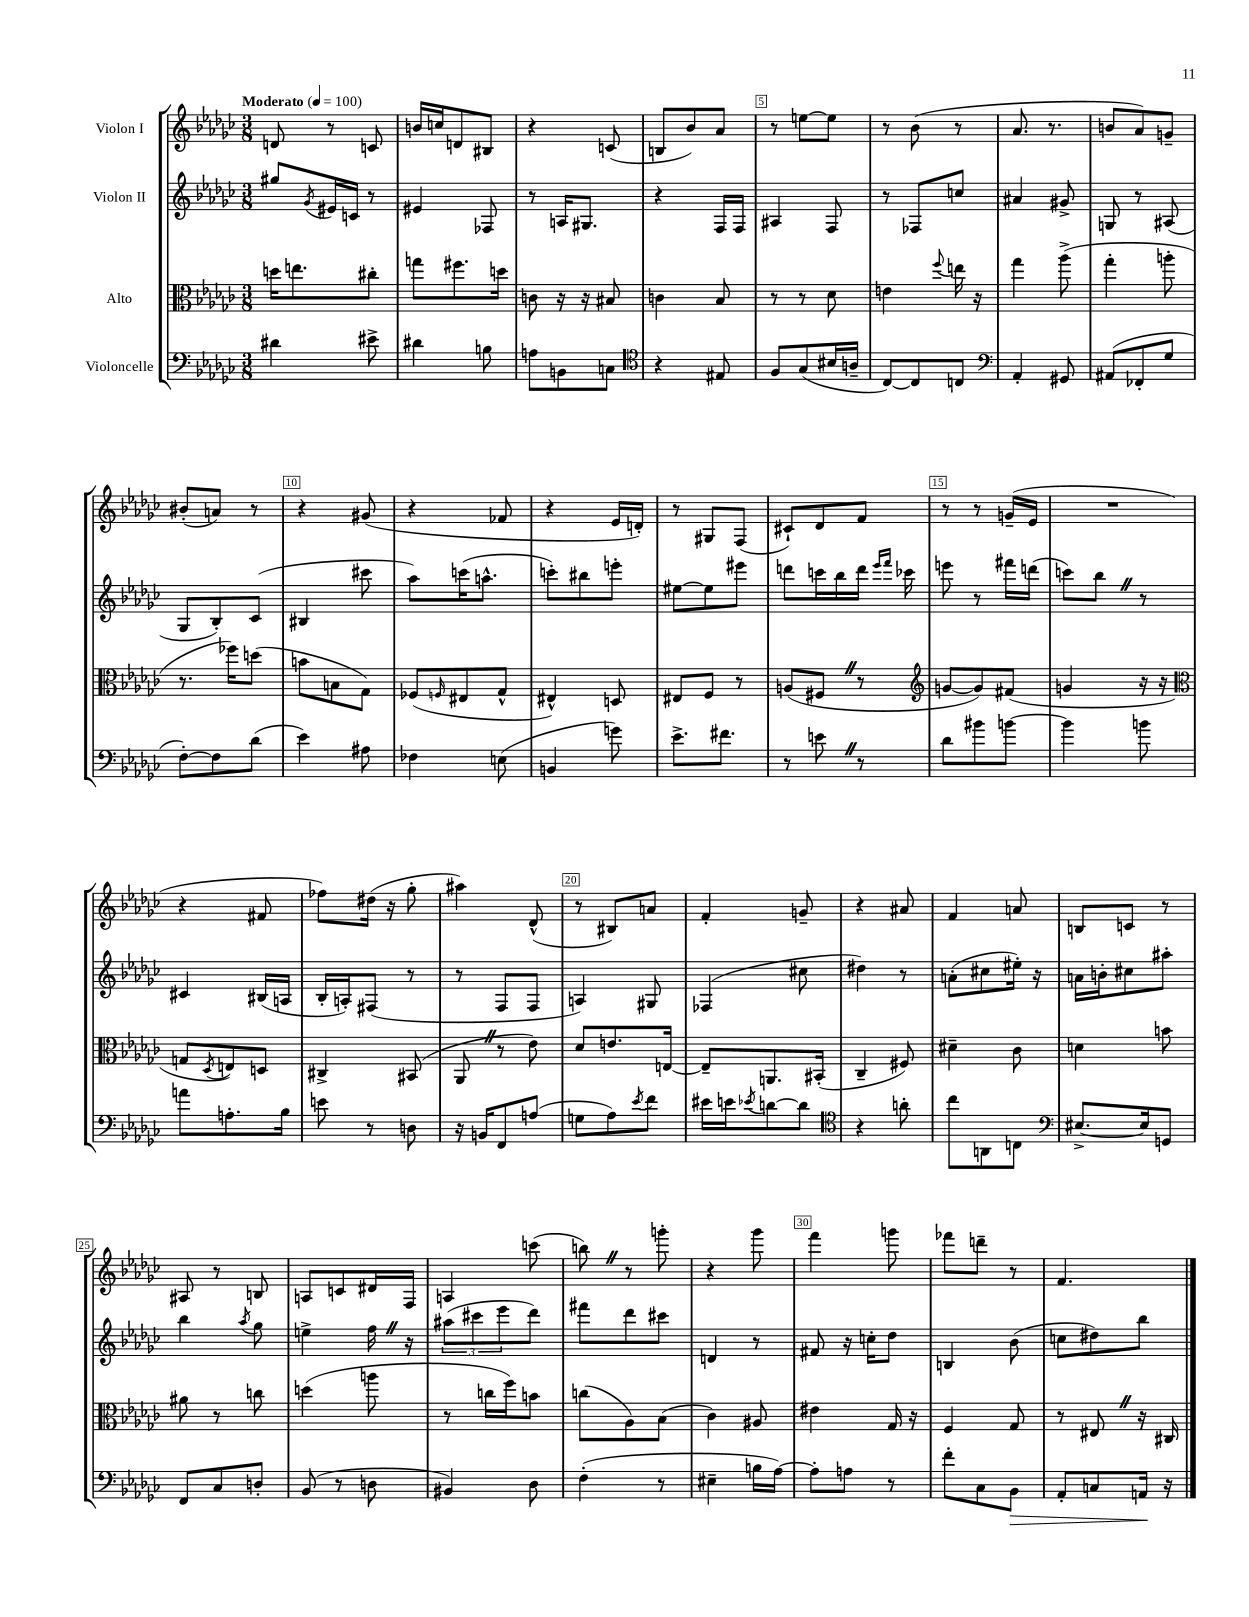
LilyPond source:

<<
\new StaffGroup <<
\new Staff = "s0" \with { instrumentName = "Violon I" } {
    \clef treble \key ges \major \numericTimeSignature \time 3/8 \tempo "Moderato" 4 = 100
    d'8 r8 c'8 |
    b'16 c''16 d'8 bis8 |
    r4 c'8( |
    b8 bes'8) aes'8 |
    r8 e''8~ e''8 |
    r8 bes'8( r8 |
    aes'8. r8. |
    b'8 aes'8) g'8-- |
    bis'8-.( a'8) r8 |
    r4 gis'8( |
    r4 fes'8 |
    r4 ees'16 d'16-.) |
    r8 gis8 f8( |
    cis'8-!) des'8 f'8 |
    r8 r8 g'16--( ees'16 |
    R4. |
    r4 fis'8 |
    fes''8) dis''16( r16 ges''8-. |
    ais''4) des'8-^( |
    r8 bis8) a'8 |
    f'4-. g'8-- |
    r4 ais'8 |
    f'4 a'8 |
    b8 c'8 r8 |
    ais8 r8 b8 |
    a8 c'8 dis'16 f16 |
    a4 c'''8( |
    b''8) \once \override BreathingSign.text = \markup { \musicglyph "scripts.caesura.straight" } \breathe r8 g'''8-. |
    r4 ges'''8 |
    f'''4 g'''8 |
    fes'''8 d'''8-- r8 |
    f'4. \bar "|." |
}
\new Staff = "s1" \with { instrumentName = "Violon II" } {
    \clef treble \key ges \major \numericTimeSignature \time 3/8
    gis''8 \acciaccatura { ges'8 } eis'16 c'16 r8 |
    eis'4 fes8 |
    r8 a16 gis8. |
    r4 f16 f16 |
    ais4 f8 |
    r8 fes8 c''8 |
    ais'4 gis'8-> |
    g8 r8 ais8( |
    ges8 bes8-.) ces'8( |
    bis4 cis'''8 |
    aes''8) c'''16( a''8.-^ |
    c'''8-.) bis''8 e'''8-. |
    eis''8~ eis''8 eis'''8 |
    d'''8 c'''16 bes''16 d'''16 \grace { ees'''16 f'''16 } ces'''16 |
    e'''8 r8 fis'''16 d'''16( |
    c'''8) bes''8 \once \override BreathingSign.text = \markup { \musicglyph "scripts.caesura.straight" } \breathe r8 |
    cis'4 bis16( a16 |
    bes16-. a16-.) fis8( r8 |
    r8 f8 f8 |
    a4) gis8 |
    fes4( cis''8 |
    dis''4) r8 |
    a'8-.( cis''8 eis''16-.) r16 |
    a'16 b'16-. cis''8 ais''8-. |
    bes''4 \acciaccatura { aes''8 } ges''8 |
    e''4-> f''16 \once \override BreathingSign.text = \markup { \musicglyph "scripts.caesura.straight" } \breathe r16 |
    \tuplet 3/2 { ais''8( cis'''8 ees'''8 } des'''8) |
    fis'''8 des'''8 cis'''8 |
    d'4 r8 |
    fis'8 r16 c''16-. des''8 |
    b4 bes'8( |
    c''8 dis''8) bes''8 \bar "|." |
}
\new Staff = "s2" \with { instrumentName = "Alto" } {
    \clef alto \key ges \major \numericTimeSignature \time 3/8
    d''16 e''8. cis''8-. |
    g''8 fis''8. d''16 |
    c'8 r16 r16 bis8 |
    c'4 bes8 |
    r8 r8 des'8 |
    e'4 \appoggiatura { f''8 } e''16 r16 |
    ges''4 aes''8->( |
    ges''4-. a''8-. |
    r8. fes''16) d''8( |
    b'8 b8 ges8) |
    fes8( \grace { f16 } eis8 ges8-^ |
    eis4-^) d8 |
    eis8 f8 r8 |
    a8( fis8 \once \override BreathingSign.text = \markup { \musicglyph "scripts.caesura.straight" } \breathe r8 |
    \clef treble g'8~ g'8) fis'8( |
    g'4 r16 r16 |
    \clef alto g8 \acciaccatura { des8 } e8) d8 |
    cis4-> bis,8( |
    aes,8 \once \override BreathingSign.text = \markup { \musicglyph "scripts.caesura.straight" } \breathe r8 ees'8) |
    des'8 e'8. e16~ |
    e8-- a,8. bis,16-.( |
    ces4-- fis8) |
    dis'4-- ces'8 |
    d'4 b'8 |
    ais'8 r8 c''8 |
    d''4( a''8 |
    r8 c''16 f''16) b'8 |
    c''8( aes8) bes8( |
    ces'4) ais8 |
    eis'4 ges16 r16 |
    f4 ges8 |
    r8 eis8 \once \override BreathingSign.text = \markup { \musicglyph "scripts.caesura.straight" } \breathe r16 cis16 \bar "|." |
}
\new Staff = "s3" \with { instrumentName = "Violoncelle" } {
    \clef bass \key ges \major \numericTimeSignature \time 3/8
    dis'4 eis'8-> |
    dis'4 b8 |
    a8 b,8 c8 |
    \clef tenor r4 eis8 |
    f8 ges8( bis16 a16-- |
    ces8~) ces8 c8 |
    \clef bass aes,4-. gis,8 |
    ais,8( fes,8-. ges8 |
    f8~-.) f8 des'8( |
    ees'4) ais8 |
    fes4 e8( |
    b,4 g'8) |
    ees'8.-> fis'8. |
    r8 e'8 \once \override BreathingSign.text = \markup { \musicglyph "scripts.caesura.straight" } \breathe r8 |
    des'8 bis'8 b'8~ |
    b'4 b'8 |
    a'8 a8.-. bes16 |
    e'8 r8 d8 |
    r16 b,16 f,8 a8( |
    g8 aes8) \acciaccatura { ees'8 } f'8 |
    eis'16 e'16 \acciaccatura { ees'8 } d'8~ d'8 |
    \clef tenor r4 a'8-. |
    ces''8 a,8 c8 |
    \clef bass eis8.~-> eis16 g,8 |
    f,8 ces8 d8-. |
    bes,8( r8 d8 |
    bis,4) des8 |
    f4-.( r8 |
    eis4-- b16 aes16~) |
    aes8-. a8 r8 |
    f'8-. ces8 bes,8\> |
    aes,8-. c8 a,16\! r16 \bar "|." |
}
>>
>>
\layout { \context { \Score \override BarNumber.break-visibility = ##(#f #t #t) barNumberVisibility = #(every-nth-bar-number-visible 5) \override BarNumber.stencil = #(make-stencil-boxer 0.1 0.3 ly:text-interface::print) } }
